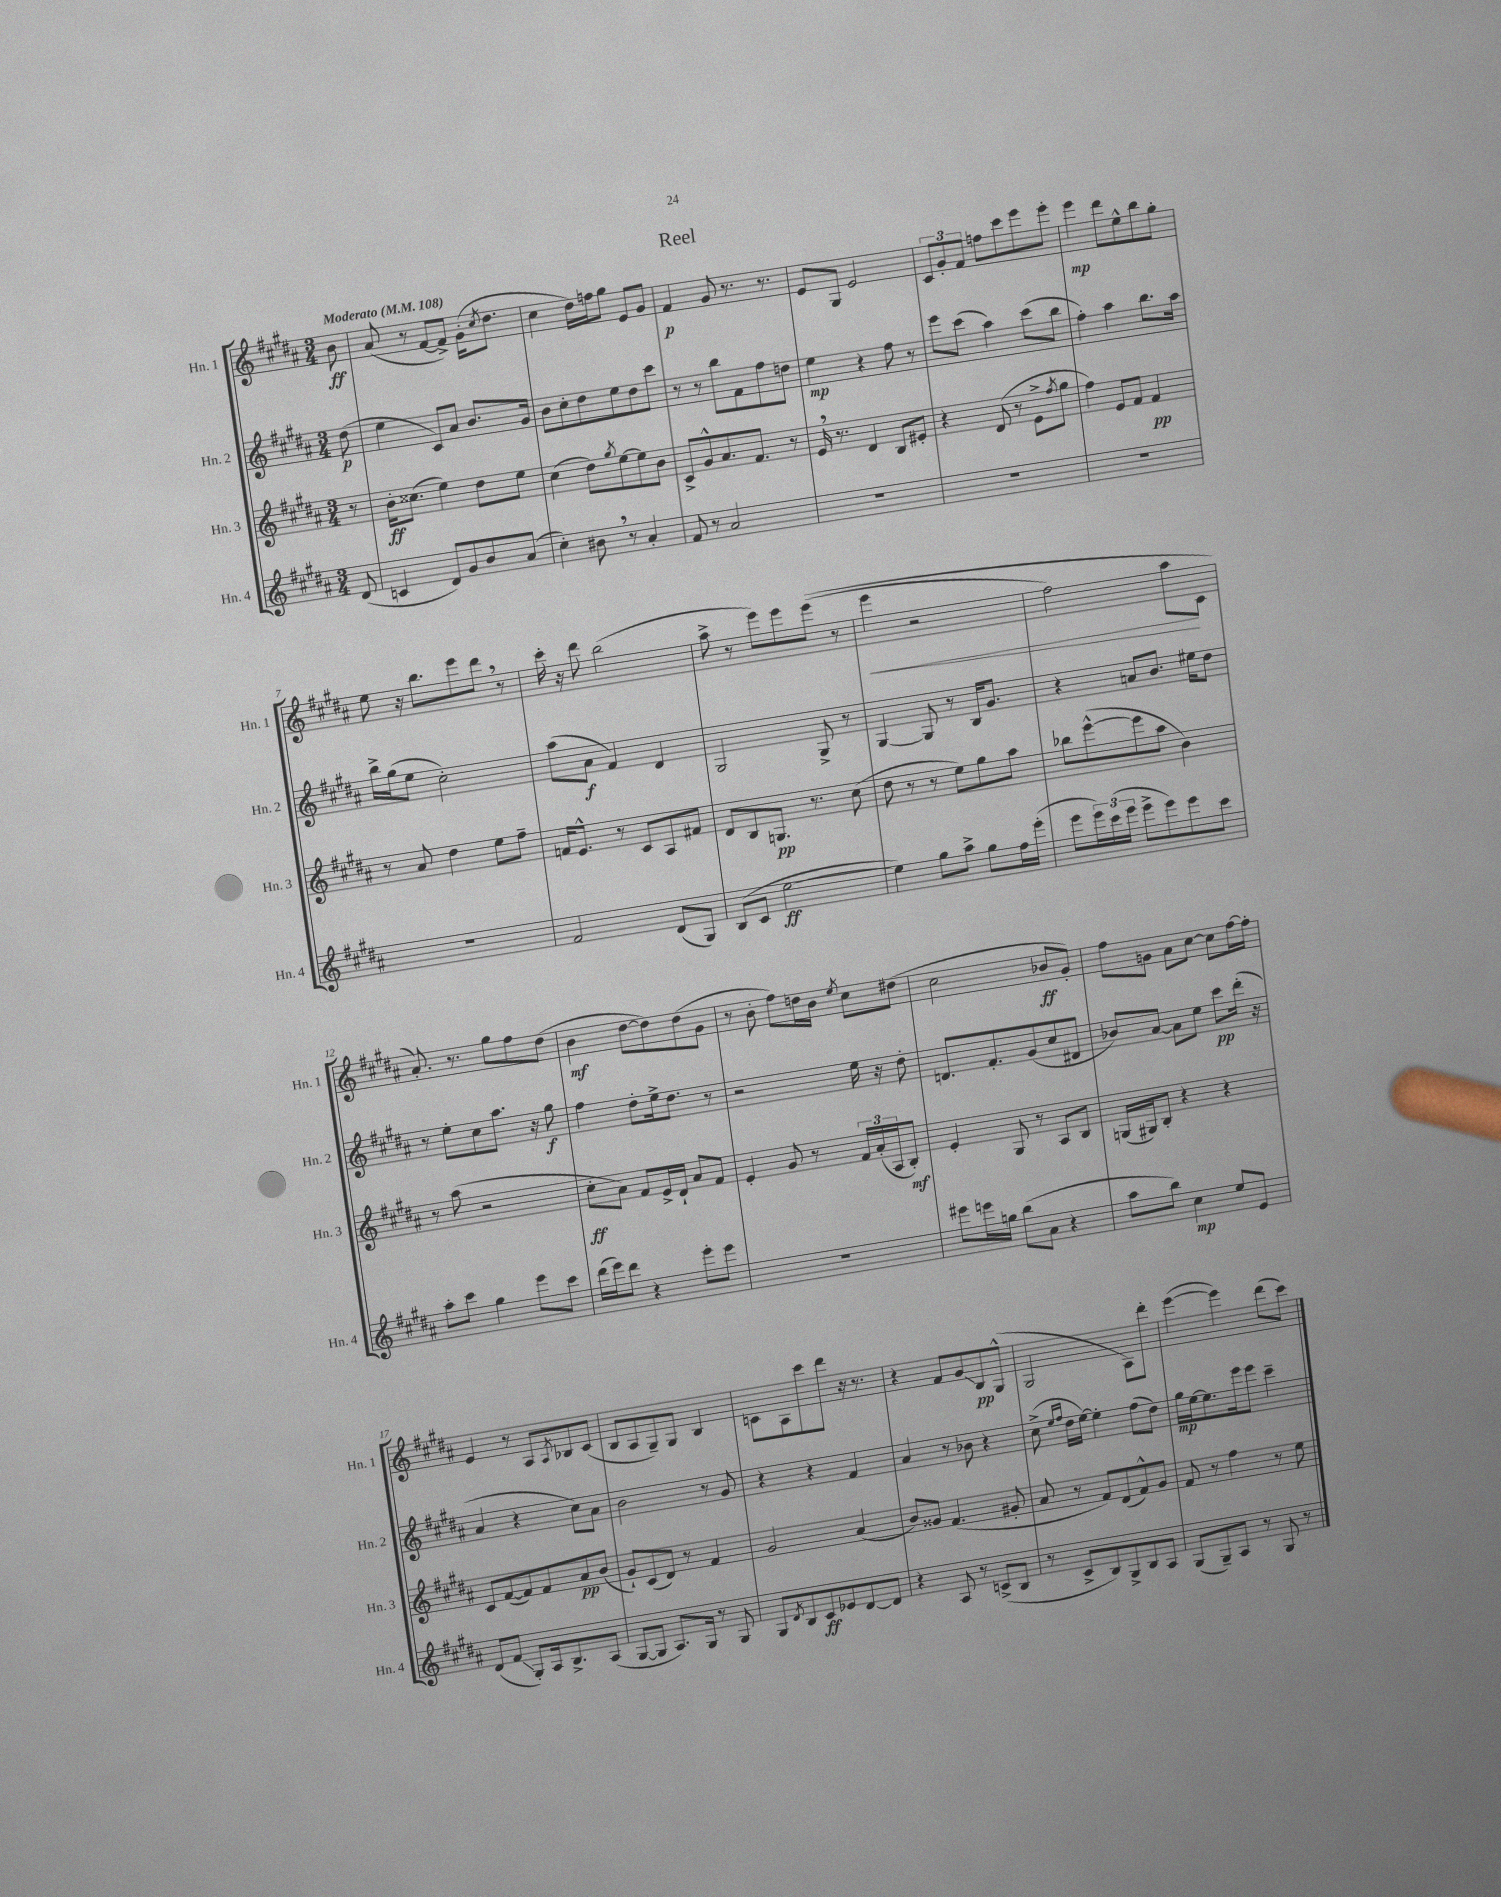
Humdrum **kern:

**kern	**kern	**kern	**kern
*staff4	*staff3	*staff2	*staff1
*clefG2	*clefG2	*clefG2	*clefG2
*k[f#c#g#d#a#]	*k[f#c#g#d#a#]	*k[f#c#g#d#a#]	*k[f#c#g#d#a#]
*M3/4	*M3/4	*M3/4	*M3/4
*MM108	*MM108	*MM108	*MM108
(8d#	8r	(8dd#	8b
=	=	=	=
4c	16b'	4ee	(8a#
.	(8.cc##	.	.
.	.	.	8r
8d#)	4ee)	8c#)	[8f#
8g#	.	8a#	8f#^])
8b	8dd#	8.b	(16g#'
.	.	.	8qcc#
.	.	.	8.dd#
(8a#	8ee	.	.
.	.	16g#	.
=	=	=	=
4cc#')	(4cc#	8b	4cc#
.	.	8cc#'	.
8b#	8dd#)	8dd#	16dd#)
.	.	.	16ff
.	8qgg#	.	.
8r	[8ee	8ee	8gg#
4a#'	8ee]	8dd#	8e
.	8b	8ccc#	8g#
=	=	=	=
8f#	8c#^	8r	4f#
8r	8g#^^	8r	.
2a#	8.a#	8bb	8g#
.	.	8f#	8.r
.	8.f#	.	.
.	.	8ff#	.
.	.	.	8.r
.	8r	8dd	.
=	=	=	=
2.r	16e	4ee	8e
.	8.r	.	.
.	.	.	8G#
.	4d#	4r	2e
.	8B	8ff#	.
.	8e#'	8r	.
=	=	=	=
2.r	4r	8eee	12c#
.	.	.	12g#'
.	.	(8ccc#	.
.	.	.	12f#
.	(8d#	4aa#)	8ff
.	8r	.	8ccc#
.	8e^	(8ccc#	8eee
.	8qff#	.	.
.	8gg#	8bb	8eee'
=	=	=	=
2.r	4ff#)	4ff#')	4eee
.	8e	4aa#	8ddd#
.	8f#	.	8ee^^
.	4f#	8.bb	8bb
.	.	.	8gg#'
.	.	16aa#	.
=	=	=	=
2.r	8r	16bb^	8ee
.	.	(16gg#	.
.	8a#	8ee	16r
.	.	.	8.bb
.	4dd#	2cc#')	.
.	.	.	8eee
.	8ee	.	8ddd#
.	8ff#~	.	8r
=	=	=	=
2f#	16f	(8aa#	16ccc#'
.	8.e^^	.	16r
.	.	8a#	8ddd#
.	8r	4f#)	(2bb
.	8c#	.	.
(8d#	8A#	4d#	.
8G#)	8f#	.	.
=	=	=	=
(8B	8d#	2G#	8aa#^
8c#	8B	.	8r
[2ee	8.G	.	8eee)
.	.	.	8eee
.	8.r	.	.
.	.	8G#^	&((8eee
.	(8cc#	8r	8r
=	=	=	=
4ee])	8dd#	[4G#	4eee
.	8r	.	.
8gg#	8r	8G#]	2r
8aa#^	8ee)	8r	.
8gg#	8gg#	16B	.
.	.	8.g#	.
16ff#	8aa#	.	.
(16eee'	.	.	.
=	=	=	=
8eee	8bb-	4r	2ff#)
24eee)	([8eee^^	.	.
(24ccc#	.	.	.
24eee	.	.	.
8eee^	8eee]	8a	.
8eee)	8aa#	8.b	.
8eee	4b)	.	8aa#
.	.	16ee#	.
8ccc#	.	8dd#	8c#
=	=	=	=
8aa#'	8r	8r	8.a#'&)
8ccc#	(8aa#	8ee'	.
.	.	.	8.r
4gg#	2r	8cc#	.
.	.	8.aa#	8gg#
8eee	.	.	8ff#
.	.	16r	.
8ccc#	.	8gg#	(8dd#
=	=	=	=
(16ddd#	8cc#'	4ff#	4b
16eee)	.	.	.
8ddd#	8a#)	.	.
4r	8f#	8dd#'	[8dd#
.	16e^	16ee^	8dd#])
.	16d#`	8.dd#	.
8eee'	8a#	.	(8dd#
8eee	8f#	8r	8g#
=	=	=	=
2.r	4e'	2r	8r
.	.	.	8b'
.	8g#	.	8ff#)
.	8r	.	16dd
.	.	.	16b
.	.	.	8qee
.	24f#	16ee	8cc#
.	(24a#'	.	.
.	.	16r	.
.	24A#	.	.
.	8B')	8dd#'	(8dd#
=	=	=	=
8eee#	4e'	8.d	2cc#
16eee	.	.	.
16gg	.	8.f#'	.
(8bb	8G#	.	.
8a#	8r	(8g#	.
4r	8A#	8cc#	8b-
.	8B	8d#	8g#')
=	=	=	=
8aa#	(16G	8b-)	8ff#
.	16G#)	.	.
8bb)	8B'	[8a#	8g
4cc#	4r	8a#]	8a#
.	.	8ee	[8cc#
8ee	4r	8ccc#	8cc#]
8e	.	(16ddd#'	[16ff#
.	.	16r	16ff#']
=	=	=	=
(8d#	8c#	4a#	4e
8f#	([8f#	.	.
8G#')	8f#])	4r	8r
16A#	8f#	.	8A#
8.B^	.	.	.
.	.	.	8qA#
.	8a#	8cc#)	8B-
(8A#	(8b	8a#	(8c#
=	=	=	=
[8G#	8g#`)	2b	8B
8G#]	(8c#	.	8A#
8.A#)	8d#)	.	8G#~)
.	8r	.	8G#
16G#	.	.	.
8r	4f#	8r	4B
8G#	.	8g#	.
=	=	=	=
8G#	2g#	4r	8c
8qd#	.	.	.
8B	.	.	8A#
8c#	.	4r	8ccc#
8e-	.	.	8ddd#
[8d#	(4a#	4f#	16r
.	.	.	8.r
8d#]	.	.	.
=	=	=	=
4r	8b)	4a#	4r
.	8g##	.	.
8A#	(4.f#	8r	8f#
8r	.	8b-	8g#
(8c^	.	4r	8B
8B	8g#'	.	(8G#^^
=	=	=	=
8r	8a#	(8cc#^	2G#
.	.	16qqee	.
.	.	16qqff#	.
8c#^	8r	16dd#	.
.	.	[16ee)	.
8B)	8f#)	4ee']	.
8G#^	(8d#	.	.
8B	8f#^^)	(8ff#	8A#)
8A#	8g#	8dd#)	8ddd#'
=	=	=	=
(8G#	8f#	16gg#	([4eee
.	.	[16ee	.
8G#~)	8r	8.ee]	.
8A#	4ff#	.	4eee])
.	.	16eee	.
8r	.	8eee	.
8G#	8r	4ccc#~	(8ddd#
8r	8ee	.	8ccc#)
==	==	==	==
*-	*-	*-	*-
